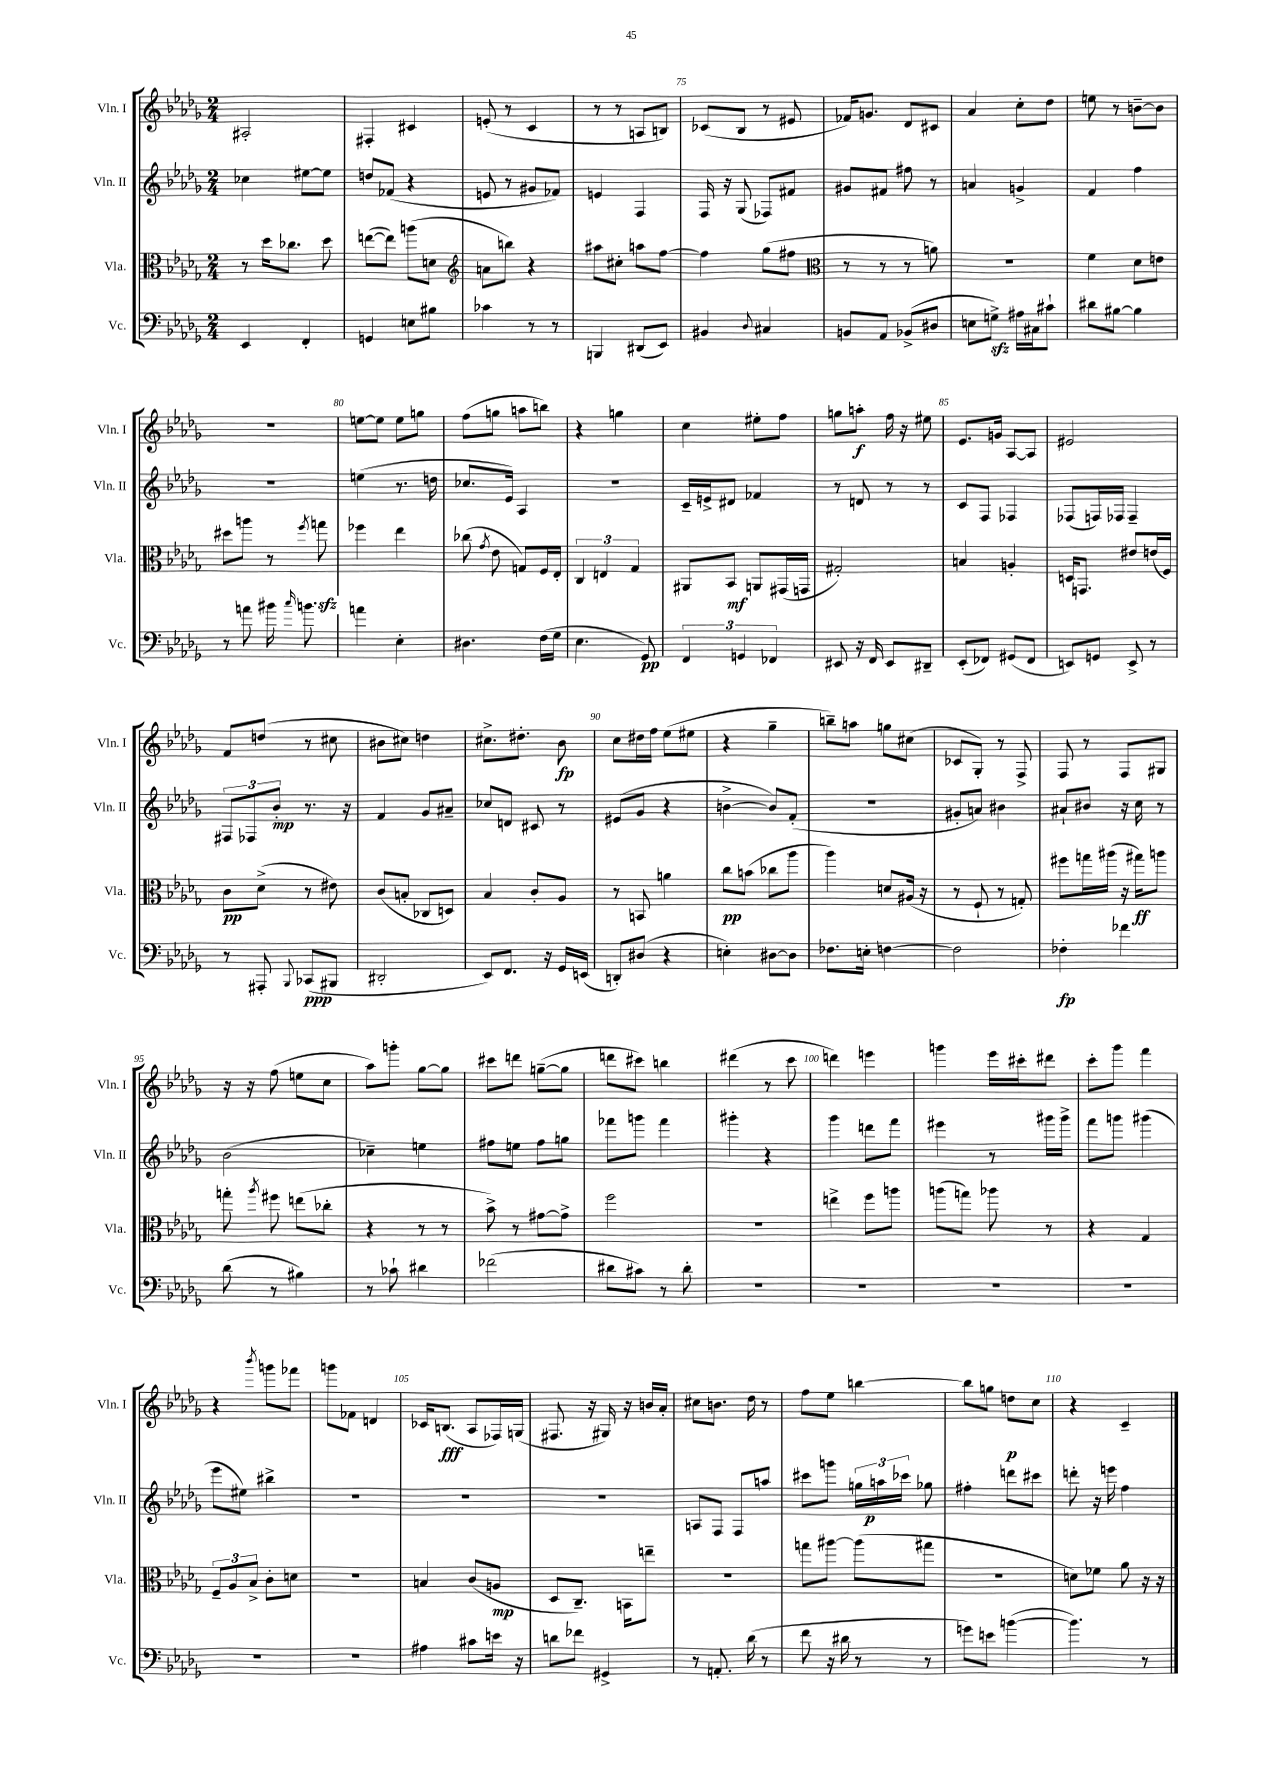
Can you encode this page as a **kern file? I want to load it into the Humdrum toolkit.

**kern	**kern	**kern	**kern
*staff4	*staff3	*staff2	*staff1
*clefF4	*clefC3	*clefG2	*clefG2
*k[b-e-a-d-g-]	*k[b-e-a-d-g-]	*k[b-e-a-d-g-]	*k[b-e-a-d-g-]
*M2/4	*M2/4	*M2/4	*M2/4
4EE-	8r	4cc-	2A#'
.	16dd-	.	.
.	8.cc-	.	.
4FF'	.	[8ee#	.
.	8dd-	8ee#]	.
=	=	=	=
4GG	([8ee	8dd	4F#'
.	8ee])	(8f-	.
8E	(8aa	4r	4c#
8B#	8d	.	.
=	=	=	=
*	*clefG2	*	*
4c-	8a	8e	(8e'
.	8bb)	8r	8r
8r	4r	8g#	4c
8r	.	8f-)	.
=	=	=	=
4BBB	8aa#	4e	8r
.	8cc#'	.	8r
(8DD#	8aa	4F	8A
8EE-)	[8ff	.	8B)
=	=	=	=
4BB#	4ff]	16F	(8c-
.	.	16r	.
.	.	(8G-	8B-
8qqD-	.	.	.
4C#	(8gg-	8F-)	8r
.	8ff#	8f#	8e#
=	=	=	=
*	*clefC3	*	*
8BB	8r	8g#	16f-)
.	.	.	8.g
8AA-	8r	8f#	.
(8BB-^	8r	8ff#	8d-
8D#	8a)	8r	8c#
=	=	=	=
8E	2r	4a	4a-
8G^)	.	.	.
16A#	.	4g^	8cc'
16C#	.	.	.
8c#`	.	.	8dd-
=	=	=	=
8d#	4f	4f	8ee
[8B#	.	.	8r
4B#]	8d-	4ff	[8b~
.	8e	.	8b]
=	=	=	=
8r	8dd#	2r	2r
8a	8aa	.	.
16b#	8r	.	.
16qqcc	.	.	.
8.b	.	.	.
.	8qff	.	.
.	8gg	.	.
=	=	=	=
4a	4ff-	(4ee	[8ee
.	.	.	8ee]
4E-'	4ee-	8.r	8ee
.	.	.	8gg
.	.	16dd	.
=	=	=	=
4.D#	(8cc-	8.cc-	(8ff
.	8qg-	.	.
.	8e-	.	8gg
.	.	16e-)	.
.	8G)	4A-	8aa
(16F	16F	.	8bb)
16G-	16E-'	.	.
=	=	=	=
4.E-	6C	2r	4r
.	6E	.	.
.	.	.	4gg
.	6G-	.	.
8GG-)	.	.	.
=	=	=	=
6FF	8AA#	16c~	4cc
.	.	16e^	.
.	8BB-	8d#	.
6GG	.	.	.
.	8AA	4f-	8ee#'
6FF-	.	.	.
.	(16GG#	.	8ff
.	16GG	.	.
=	=	=	=
8EE#	2G#')	8r	8gg
16r	.	8d	8aa'
16FF	.	.	.
8EE#	.	8r	16ff
.	.	.	16r
8DD#~	.	8r	8ee#
=	=	=	=
(8EE-'	4B	8c	8.e-
8FF-)	.	8F	.
.	.	.	16g
(8GG#	4A'	4F-	[8A-
8FF-	.	.	8A-]
=	=	=	=
8EE)	16D	(8F-	2e#
.	8.GG	.	.
8GG	.	16F)	.
.	.	16F-	.
8EE^	8e#	4F-~	.
8r	(16e	.	.
.	16F)	.	.
=	=	=	=
8r	8c	12F#	8f
.	.	12F-	.
8AAA#'	(8d-^	.	(8dd
.	.	12b-'	.
8qqBBB-	.	.	.
(8CC-	8r	8.r	8r
8BBB#	8e#)	.	8cc#
.	.	16r	.
=	=	=	=
2DD#'	(8c	4f	8b#
.	8B'	.	8cc#)
.	8C-	8g-	4dd
.	8D)	8a#~	.
=	=	=	=
8EE-)	4B-	8cc-	8.cc#^
8.FF	.	8d	.
.	.	.	8.dd#'
.	8c'	8c#	.
16r	.	.	.
16GG-	8A-	8r	8b-
(16EE	.	.	.
=	=	=	=
8DD')	8r	(8e#	8cc
(8D#	8BB	8g-	16dd#
.	.	.	16ff
4r	4a	4r	(8ee-
.	.	.	8ee#
=	=	=	=
4E')	8cc	[4b^	4r
.	(8b	.	.
[8D#	8cc-	8b])	4gg-~
8D#]	8aa-	(8f'	.
=	=	=	=
8.F-	4aa-)	2r	8bb~)
.	.	.	8aa
16E'	.	.	.
[4F	8d	.	8gg
.	(16A#	.	(8cc#
.	16r	.	.
=	=	=	=
2F]	8r	8g#'	8c-
.	8F`	8a)	8G-')
.	8r	4b#	8r
.	8G')	.	8F^
=	=	=	=
4F-'	8ff#	8a#`	8F
.	16gg	8b#	8r
.	(16aa#	.	.
4f-	16r	16r	8F
.	16gg#)	16cc	.
.	8aa	8r	8G#
=	=	=	=
(8d-	8gg'	(2b-	16r
.	.	.	16r
.	8qaa-	.	.
8r	8ff#	.	(8ff
4B#)	(8ee	.	8ee
.	8cc-'	.	8cc
=	=	=	=
8r	4r	4cc-~)	8aa-)
8c-`	.	.	8ggg'
4d#	8r	4ee	[8gg-
.	8r	.	8gg-]
=	=	=	=
(2f-	8b-^)	8ff#	8ccc#
.	8r	8ee	8ddd
.	[8g#	8ff#	([8gg~
.	8g#^]	8gg	8gg]
=	=	=	=
8d#	2ff	8fff-	8ddd
8c#)	.	8ggg	8ccc#)
8r	.	4fff-	4bb
8d#'	.	.	.
=	=	=	=
2r	2r	4ggg#'	(4ddd#
.	.	4r	8r
.	.	.	8ccc
=	=	=	=
2r	4ee^	4ggg-	4ddd)
.	8ff	8ddd	4eee
.	8aa	8fff	.
=	=	=	=
2r	(8aa	4eee#	4ggg
.	8gg)	.	.
.	8aa-	8r	16eee-
.	.	.	16ccc#'
.	8r	16ggg#	8ddd#
.	.	16ggg#^	.
=	=	=	=
2r	4r	8fff	8ccc'
.	.	8ggg	8ggg-
.	4G-	(4ggg#	4fff
=	=	=	=
2r	12F~	8eee-	4r
.	12A-	.	.
.	.	8ee#)	.
.	12B-^	.	.
.	.	.	8qbbb-
.	8c'	4bb#^	8ggg
.	8d	.	8fff-
=	=	=	=
2r	2r	2r	8ggg
.	.	.	8f-
.	.	.	4d
=	=	=	=
4A#	4B	2r	16c-
.	.	.	(8.B
8c#	(8c	.	8A-
16e	8A	.	16F-)
16r	.	.	(16G
=	=	=	=
8d	8D-	2r	8.F#
8f-	8.C~)	.	.
.	.	.	16r
4GG#^	.	.	16G#)
.	16BB	.	16r
.	8ee~	.	16b
.	.	.	16a-'
=	=	=	=
8r	2r	8A	8cc#
8.AA'	.	8F	8.b
.	.	8F	.
(16d-	.	.	16dd-
8r	.	8aa	8r
=	=	=	=
8f	8gg	8ccc#	8ff
16r	[8aa#	8ggg	8ee-
16d#	.	.	.
8r	(8aa#]	24gg	[4bb
.	.	24aa	.
.	.	24ccc-	.
8r	8gg#	8gg-	.
=	=	=	=
8g)	2r	4ff#'	8bb]
8e	.	.	8gg
([4b	.	8ddd	8dd
.	.	8ccc#	8cc
=	=	=	=
4.b])	8d)	8ddd'	4r
.	8f-	16r	.
.	.	16eee	.
.	8a-	4ff	4c~
8r	16r	.	.
.	16r	.	.
==	==	==	==
*-	*-	*-	*-
